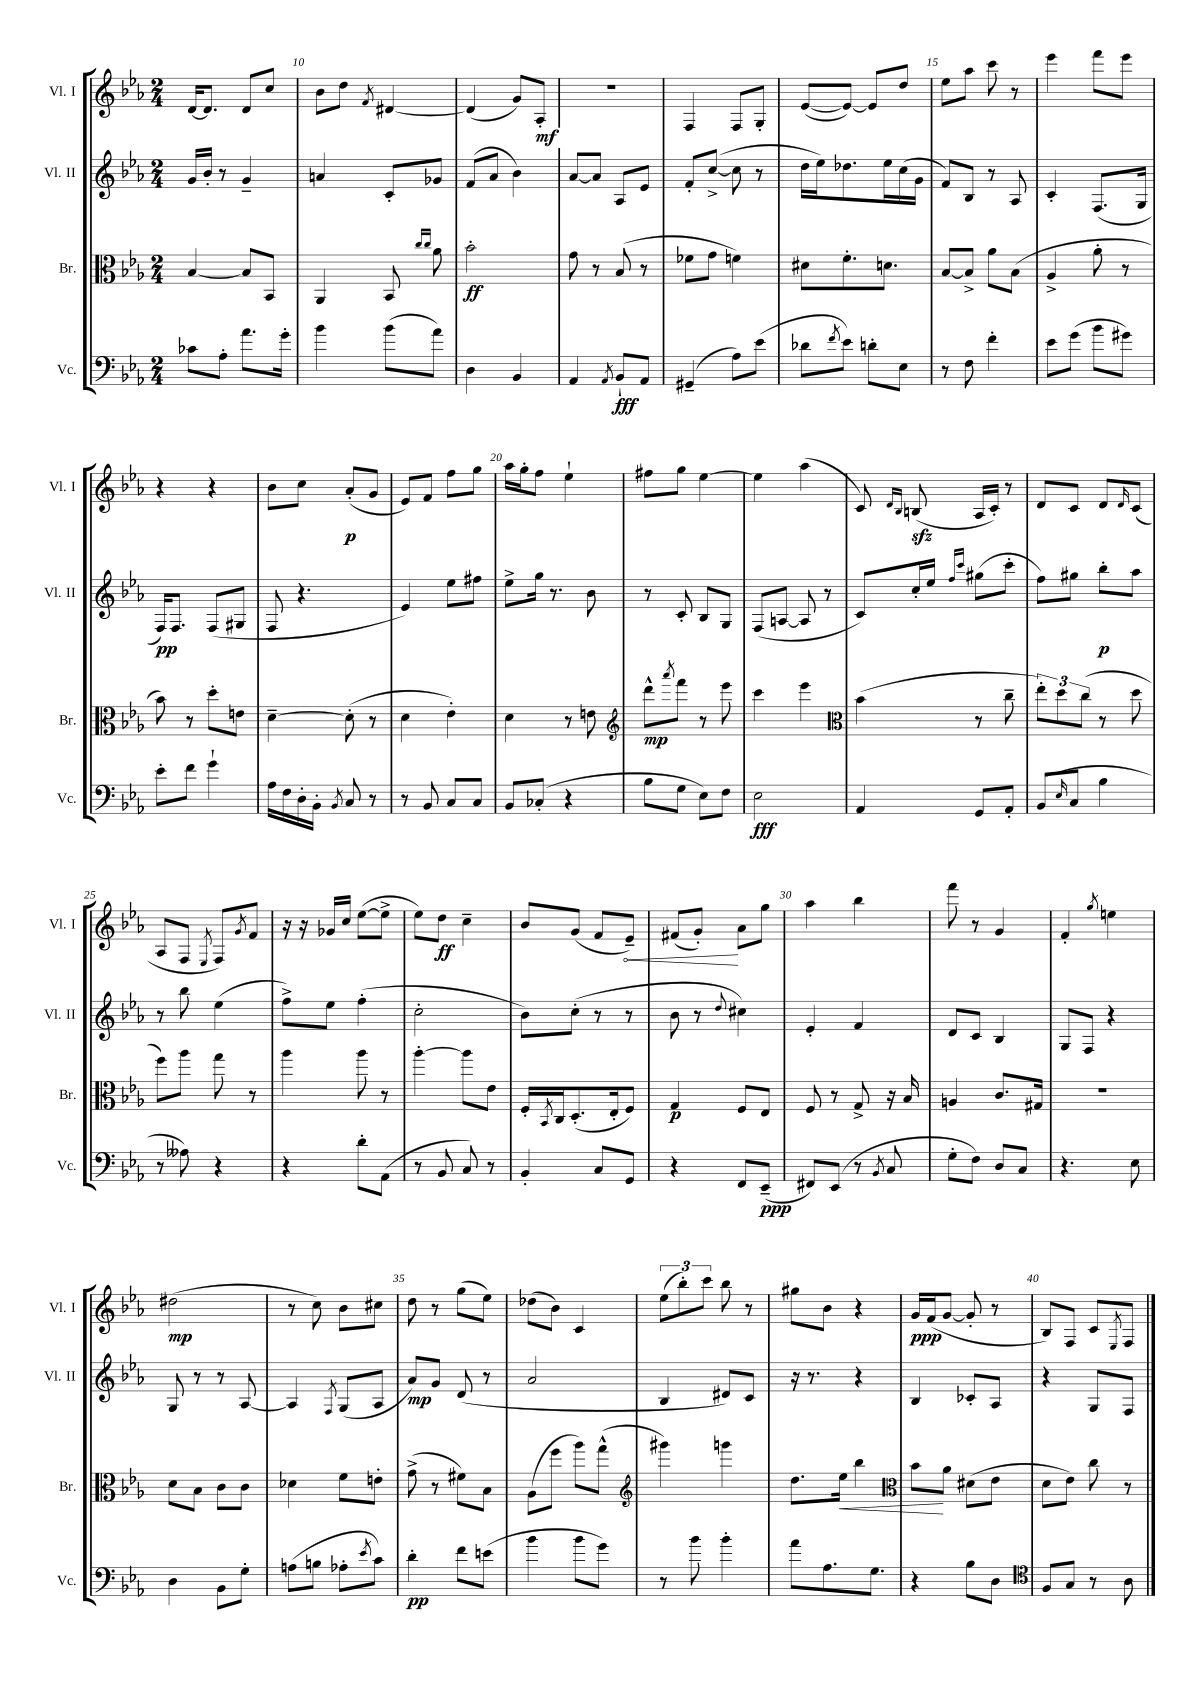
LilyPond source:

<<
\new StaffGroup <<
\new Staff = "s0" \with { instrumentName = "Vl. I" shortInstrumentName = "Vl. I" } {
    \clef treble \key ees \major \numericTimeSignature \time 2/4
    d'16~ d'8. d'8 c''8 |
    bes'8 d''8 \acciaccatura { f'8 } dis'4~ |
    dis'4( g'8) aes8-.\mf |
    R2 |
    f4 f8 g8-. |
    ees'8~( ees'8~) ees'8 d''8 |
    ees''8 aes''8 c'''8 r8 |
    ees'''4 f'''8 ees'''8 |
    r4 r4 |
    bes'8 c''8 aes'8-.\p( g'8 |
    ees'8) f'8 f''8 g''8 |
    aes''16 g''16-. f''8 ees''4-! |
    fis''8 g''8 ees''4~ |
    ees''4 aes''4( |
    c'8) \grace { d'16 bes16 } b8\sfz( aes16 c'16-.) r8 |
    d'8 c'8 d'8 \grace { d'16 } c'8( |
    aes8 f8 \acciaccatura { ees8 } f8) \acciaccatura { g'8 } f'8 |
    r16 r16 ges'16 c''16 ees''8~( ees''8-> |
    ees''8) d''8\ff c''4-- |
    bes'8 g'8( f'8 \once \override Hairpin.circled-tip = ##t ees'8--\<) |
    fis'8( g'8-.\!) aes'8 g''8 |
    aes''4 bes''4 |
    f'''8 r8 g'4 |
    f'4-. \acciaccatura { g''8 } e''4 |
    dis''2\mp( |
    r8 c''8) bes'8 cis''8 |
    d''8 r8 g''8( ees''8) |
    des''8( bes'8) c'4 |
    \tuplet 3/2 { ees''8( bes''8-.) c'''8 } bes''8 r8 |
    gis''8 bes'8 r4 |
    g'16\ppp f'16( g'8~ g'8-. r8 |
    bes8) f8 c'8 \acciaccatura { ees8 } f8 \bar "|." |
}
\new Staff = "s1" \with { instrumentName = "Vl. II" shortInstrumentName = "Vl. II" } {
    \clef treble \key ees \major \numericTimeSignature \time 2/4
    g'16 bes'16-. r8 g'4-- |
    a'4 c'8-. ges'8 |
    f'8( aes'8 bes'4) |
    aes'8~ aes'8 aes8 ees'8 |
    f'8-. c''8~->( c''8 r8 |
    d''16 ees''16) des''8. ees''16 c''16( g'16 |
    f'8) bes8 r8 aes8 |
    c'4-. f8.( g16 |
    f16\pp) f8. f8( gis8 |
    f8 r4. |
    ees'4) ees''8 fis''8 |
    ees''8-> g''16 r8. bes'8 |
    r8 c'8-. bes8 g8 |
    f8( a8~ a8 r8 |
    c'8) c''16-. ees''16 \grace { f''16 c'''16 } gis''8( c'''8-. |
    f''8) gis''8 bes''8-.\p aes''8 |
    r8 bes''8 ees''4( |
    f''8->) ees''8 f''4-.( |
    c''2-. |
    bes'8) c''8-.( r8 r8 |
    bes'8 r8 \appoggiatura { d''8 } cis''4) |
    ees'4-. f'4 |
    d'8 c'8 bes4 |
    g8 f8 r4 |
    g8 r8 r8 aes8~ |
    aes4 \acciaccatura { f8 } g8( aes8 |
    aes'8\mp) g'8 d'8( r8 |
    aes'2 |
    bes4 dis'8) c'8 |
    r16 r8. r4 |
    bes4 ces'8-. aes8 |
    r4 g8 f8 \bar "|." |
}
\new Staff = "s2" \with { instrumentName = "Br." shortInstrumentName = "Br." } {
    \clef alto \key ees \major \numericTimeSignature \time 2/4
    bes4~ bes8 bes,8 |
    aes,4 bes,8 \grace { c''16 c''16 } aes'8 |
    bes'2-.\ff |
    g'8 r8 bes8( r8 |
    fes'8 g'8 f'4) |
    dis'8 f'8.-. d'8. |
    bes8~ bes8-> aes'8 bes8( |
    aes4-> aes'8-. r8 |
    bes'8) r8 d''8-. e'8 |
    d'4~-- d'8-.( r8 |
    d'4 ees'4-.) |
    d'4 r8 e'8 |
    \clef treble d'''8-^\mp \acciaccatura { aes'''8 } f'''8 r8 ees'''8 |
    c'''4 ees'''4 |
    \clef alto bes'4( r8 c''8-- |
    \tuplet 3/2 { ees''8-.) d''8 c''8( } r8 d''8 |
    f''8) aes''8 g''8 r8 |
    aes''4 aes''8 r8 |
    aes''4~-. aes''8 ees'8 |
    f16-. \acciaccatura { bes,8 } c16 d8.-.( ees16-. f8) |
    g4\p f8 ees8 |
    f8 r8 g8-> r16 bes16 |
    a4 c'8. gis16 |
    R2 |
    d'8 bes8 c'8 c'8 |
    des'4 f'8 e'8-. |
    g'8->( r8 fis'8) bes8 |
    aes8( f''8 aes''8) g''8-^( |
    \clef treble gis'''4) g'''4 |
    d''8. ees''16\< bes''4 |
    \clef alto bes'8\! aes'8 dis'8( ees'8 |
    d'8 ees'8) c''8 r8 \bar "|." |
}
\new Staff = "s3" \with { instrumentName = "Vc." shortInstrumentName = "Vc." } {
    \clef bass \key ees \major \numericTimeSignature \time 2/4
    ces'8 aes8-. aes'8. g'16-. |
    bes'4 bes'8( aes'8) |
    d4 bes,4 |
    aes,4 \acciaccatura { aes,8 } bes,8-!\fff aes,8 |
    gis,4--( aes8) ees'8( |
    des'8 \acciaccatura { f'8 } ees'8) d'8-. ees8 |
    r8 f8 f'4-. |
    ees'8 g'8( bes'8 gis'8) |
    ees'8-. f'8 g'4-! |
    aes16 f16 d16-. bes,16-. \acciaccatura { bes,8 } c8 r8 |
    r8 bes,8 c8 c8 |
    bes,8 ces8-.( r4 |
    bes8 g8 ees8) f8 |
    ees2\fff |
    aes,4 g,8 aes,8-. |
    bes,8( \grace { ees16 } c8 bes4 |
    r8 aeses8) r4 |
    r4 d'8-. aes,8( |
    r8 bes,8 c8) r8 |
    bes,4-. c8 g,8 |
    r4 f,8 ees,8--\ppp( |
    fis,8) ees,8( r8 \acciaccatura { bes,8 } c8 |
    g8-. f8) d8 c8 |
    r4. ees8 |
    d4 bes,8 g8-. |
    a8( b8 aes8-. \acciaccatura { ees'8 } c'8) |
    d'4-.\pp f'8 e'8( |
    bes'4 bes'8 g'8) |
    r8 bes'8 bes'4-. |
    aes'8 aes8. g8. |
    r4 bes8 d8 |
    \clef tenor f8 g8 r8 aes8 \bar "|." |
}
>>
>>
\layout { \context { \Score currentBarNumber = #9 \override BarNumber.break-visibility = ##(#f #t #t) barNumberVisibility = #(every-nth-bar-number-visible 5) } }
